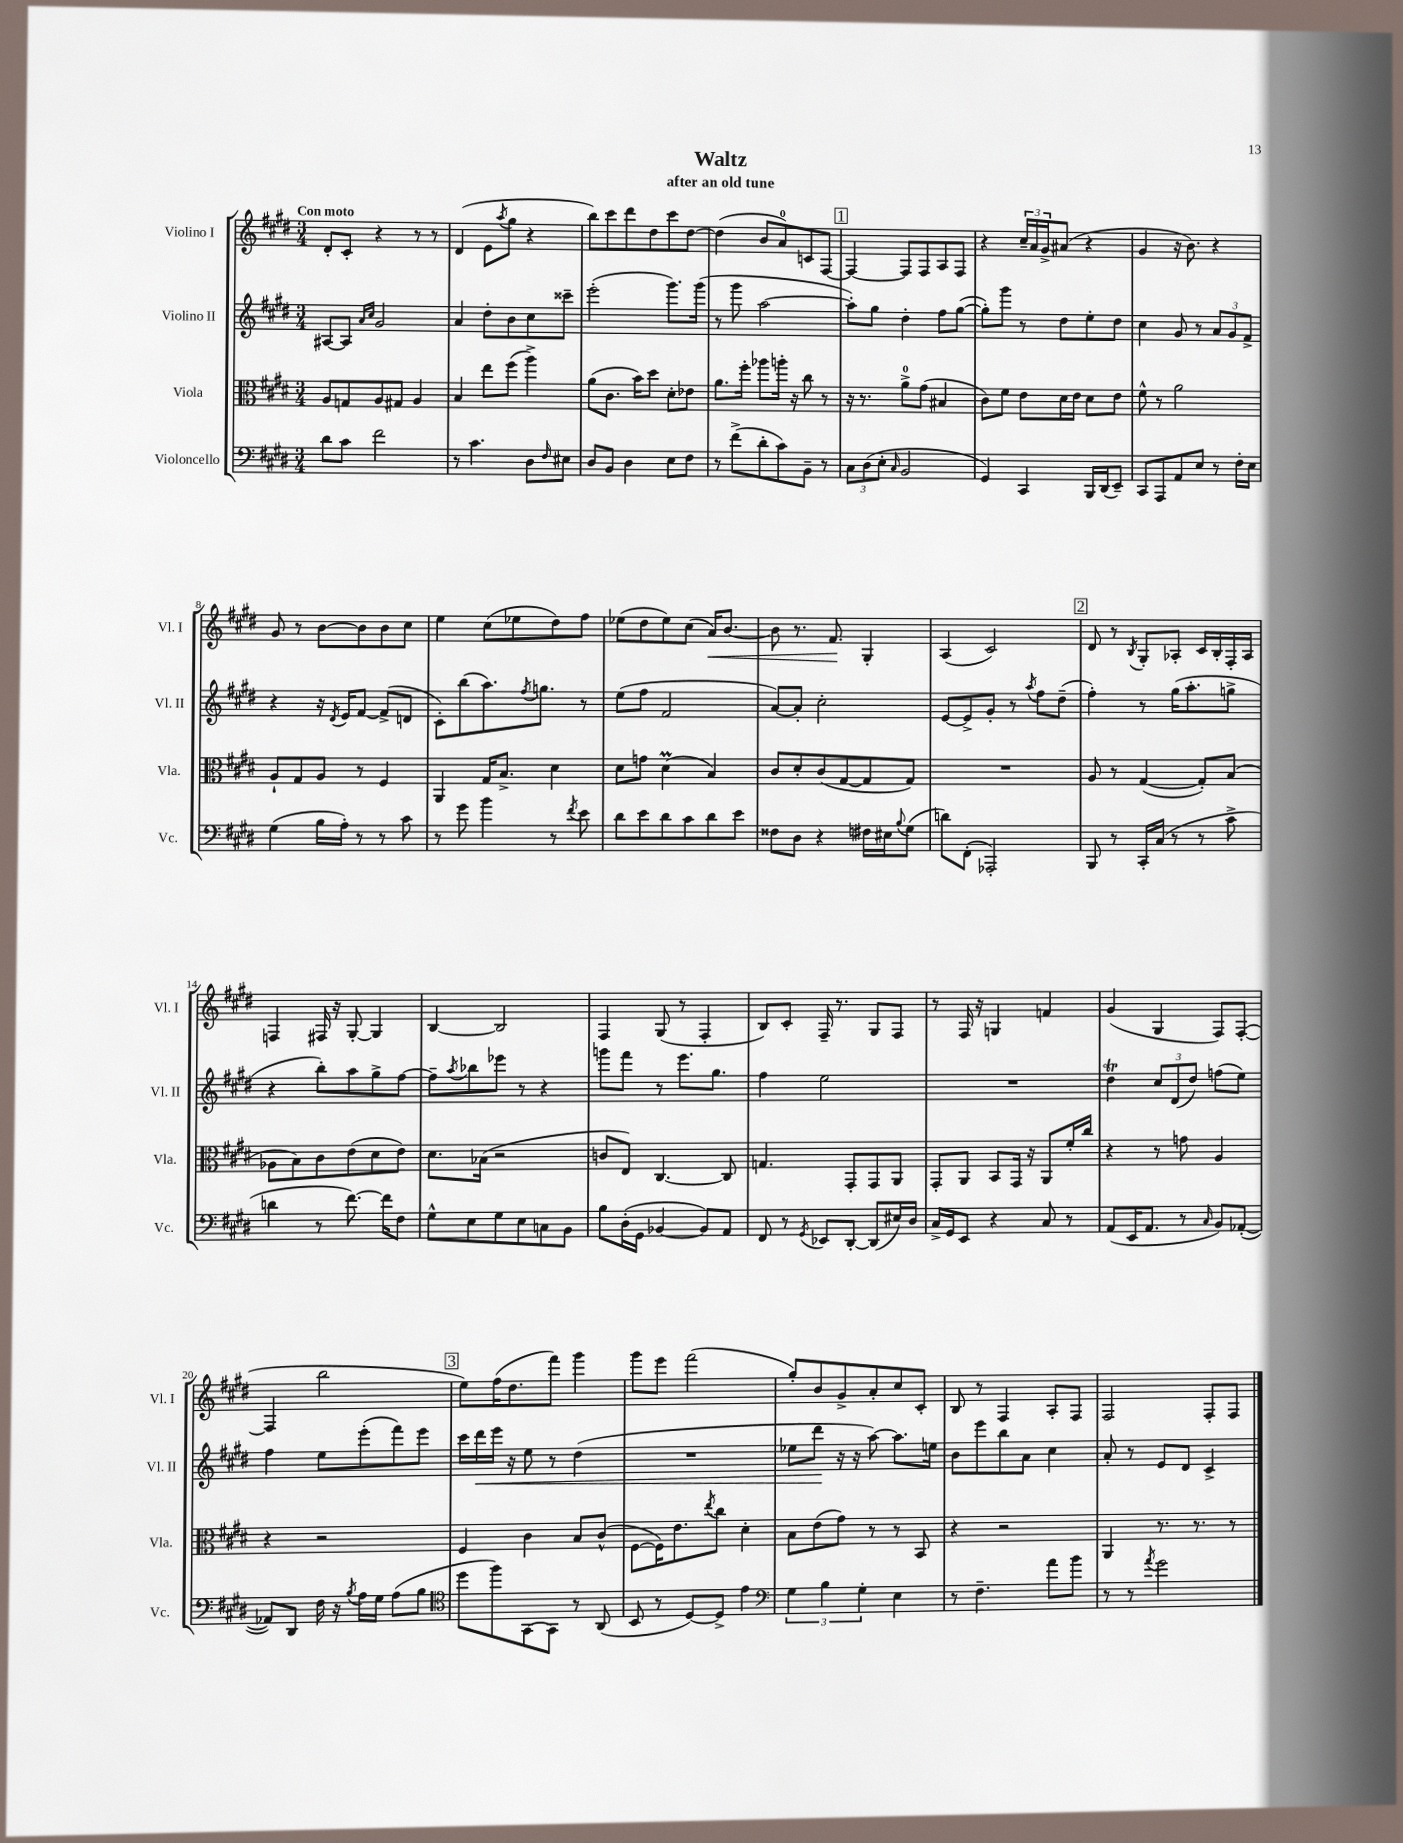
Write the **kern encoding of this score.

**kern	**kern	**kern	**dynam	**kern	**dynam
*part4	*part3	*part2	*part2	*part1	*part1
*staff4	*staff3	*staff2	*staff2	*staff1	*staff1
*I"Violoncello	*I"Viola	*I"Violino II	*	*I"Violino I	*
*I'Vc.	*I'Vla.	*I'Vl. II	*	*I'Vl. I	*
*clefF4	*clefC3	*clefG2	*	*clefG2	*
*k[f#c#g#d#]	*k[f#c#g#d#]	*k[f#c#g#d#]	*	*k[f#c#g#d#]	*
*M3/4	*M3/4	*M3/4	*	*M3/4	*
=1	=1	=1	=1	=1	=1
!	!	!	!	!LO:TX:a:B:t=Con moto	!
8d#\L	8A/L	[8A#X/L	.	8d#'/L	.
8c#\J	8Gn/	8A#/J]	.	8c#'/J	.
.	.	16qqa/LL	.	.	.
.	.	16qqcc#/JJ	.	.	.
2f#\	8A/	2g#/	.	4r	.
.	8G#X/J	.	.	.	.
.	4A/	.	.	8r	.
.	.	.	.	8r	.
=2	=2	=2	=2	=2	=2
8r	4B/	4a/	.	(4d#/	.
4.c#\	.	.	.	.	.
.	8ee\L	8dd#'\L	.	8e\L	.
.	.	.	.	8qaa/	.
.	(8ff#\J	8b\	.	8gg#\J	.
8D#\L	4aa^\)	8cc#\	.	4r	.
16qqF#/	.	.	.	.	.
8E#X\J	.	8ccc##X~\J	.	.	.
=3	=3	=3	=3	=3	=3
8D#/L	(8a\L	(2eee'\	.	8bb\L)	.
8BB/J	8.c#\J	.	.	8ccc#\	.
4D#\	.	.	.	8ddd#\	.
.	16b\KL)	.	.	.	.
.	8dd#\J	.	.	8dd#\	.
8E\L	8d#'\L	8.ggg#\L)	.	8ccc#\	.
8F#\J	8e-X\J	.	.	[8dd#\J	.
.	.	(16ggg#\Jk	.	.	.
=4	=4	=4	=4	=4	=4
8r	8.a\L	8r	.	(4dd#\]	.
(8f#^\L	.	8ggg#\	.	.	.
.	16ff#'\Jk	.	.	.	.
8d#'\	8aa-X\L	[2aa\	.	8b/L	.
8c#\)	16aan'\Jk	.	.	8a/)	.
.	16r	.	.	.	.
8BB~\J	8cc#\	.	.	8cn/	.
8r	8r	.	.	[8F#/J	.
!!LO:REH:place=s1:t=1
=5	=5	=5	=5	=5	=5
12C#\L	16r	8aa'\L])	.	4F#/_	.
.	8.r	.	.	.	.
(12D#\	.	.	.	.	.
.	.	8gg#\J	.	.	.
12E'\J	.	.	.	.	.
16qqC#/	.	.	.	.	.
2BB/	8a^\L	4dd#'\	.	8F#/L]	.
.	(8g#\J	.	.	8F#/	.
.	4B#X/	8ff#\L	.	8A/	.
.	.	([8gg#\J	.	8F#/J	.
=6	=6	=6	=6	=6	=6
4GG#/)	8c#\L)	8gg#'\L])	.	4r	.
.	8f#\J	8ggg#\J	.	.	.
4CC#/	8e\L	8r	.	24cc#~/LL	.
.	.	.	.	24a/	.
.	.	.	.	24g#^/J	.
.	16d#\L	8dd#\L	.	(8a#X/J	.
.	16e\JJ	.	.	.	.
16BBB/LL	8d#\L	8ee'\	.	4r	.
(16DD#/J	.	.	.	.	.
8EE~/J)	8e\J	8dd#\J	.	.	.
=7	=7	=7	=7	=7	=7
8CC#/L	8f#^^\	4cc#\	.	4g#/	.
8AAA/	8r	.	.	.	.
8AA/	2a\	8g#/	.	16r	.
.	.	.	.	8.b\)	.
8E/J	.	8r	.	.	.
8r	.	12a/L	.	4r	.
.	.	12g#/	.	.	.
16F#'\LL	.	.	.	.	.
.	.	12f#^/J	.	.	.
16E\JJ	.	.	.	.	.
!!LO:LB:g=z
=8	=8	=8	=8	=8	=8
(4G#\	8A`/L	4r	.	8g#/	.
.	8G#/	.	.	8r	.
16B\LL	8A/J	16r	.	[8b\L	.
.	.	8qd#/	.	.	.
16A'\JJ)	.	16e/KL	.	.	.
8r	8r	[8f#/J	.	8b\]	.
8r	4F#/	(8f#^/L]	.	8b\	.
8c#\	.	8dn/J	.	8cc#\J	.
=9	=9	=9	=9	=9	=9
8r	4AA/	8c#'\L)	.	4ee\	.
8g#\	.	(8bb\	.	.	.
4b\	16G#/KL	8.aa\)	.	(8cc#\L	.
.	8.B^/J	.	.	.	.
.	.	.	.	8ee-X\	.
.	.	8qff#/	.	.	.
.	.	8.ggn\J	.	.	.
8r	4d#\	.	.	8dd#\)	.
8qf#/	.	.	.	.	.
8e\	.	8r	.	8ff#\J	.
=10	=10	=10	=10	=10	=10
8d#\L	8d#\L	(8ee\L	.	(8ee-X\L	.
8e\	8gn\J	8ff#\J	.	8dd#\	.
8d#\	(4d#m\	2f#/	.	8ee-\)	.
8c#\	.	.	.	(8cc#\J	.
!	!	!	!	!	!LO:HP:b
8d#\	4B/)	.	.	16a/KL)	<
.	.	.	.	[8.b/J	.
8e\J	.	.	.	.	.
=11	=11	=11	=11	=11	=11
8F##X\L	8c#/L	[8a/L)	.	8b\]	.
8D#\J	8d#'/	8a'/J]	.	8.r	.
4r	(8c#/	2cc#'\	.	.	.
.	.	.	.	8.f#/	.
.	[8G#/	.	.	.	.
16F#X\LL	8G#/]	.	.	4G#'/	[
16E#X\J	.	.	.	.	.
8qqB/	.	.	.	.	.
(8G#\J	8G#/J)	.	.	.	.
=12	=12	=12	=12	=12	=12
8dn\L)	2.r	[8e/L	.	(4A/	.
(8FF#'\J	.	8e^/]	.	.	.
2AAA-X'/)	.	8g#'/J	.	2c#/)	.
.	.	8r	.	.	.
.	.	8qaa/	.	.	.
.	.	8ff#\L	.	.	.
.	.	(8dd#~\J	.	.	.
!!LO:REH:place=s1:t=2
=13	=13	=13	=13	=13	=13
8BBB/	8A/	4ff#'\)	.	8d#/	.
8r	8r	.	.	8r	.
.	.	.	.	8qB/	.
16CC#'/LL	([4G#/	8r	.	8G#'/L	.
(16C#/JJ	.	.	.	.	.
8r	.	(16gg#\KL	.	8A-X'/J	.
.	.	8.aa'\	.	.	.
8r	8G#'/L])	.	.	16c#/LL	.
.	.	.	.	16B'/	.
8c#^\	(8B/J	8ggn^\J	.	16F#'/	.
.	.	.	.	16A-/JJ	.
!!LO:LB:g=z
=14	=14	=14	=14	=14	=14
4dn\	8A-X\L	4r	.	4Fn/	.
.	8B\)	.	.	.	.
8r	8c#\	8bb'\L)	.	16F#X/	.
.	.	.	.	16r	.
[8.f#\)	(8e\	8aa\	.	[8G#'/	.
.	8d#\	8gg#^\	.	4G#/]	.
16f#\KL]	.	.	.	.	.
8F#\J	8e\J)	[8ff#\J	.	.	.
=15	=15	=15	=15	=15	=15
8G#^^\L	8.d#\L	8ff#~\L]	.	[4B/	.
.	.	8qaa/	.	.	.
8E\	.	8bb-X\	.	.	.
.	(16B-X\Jk	.	.	.	.
8G#\	2r	8eee-X\J	.	2B/]	.
8E\	.	8r	.	.	.
8Cn\	.	4r	.	.	.
8BB\J	.	.	.	.	.
=16	=16	=16	=16	=16	=16
8B\L	8cn/L	8gggn\L	.	4F#/	.
(16D#'\L	8E/J)	8fff#\J	.	.	.
16GG#\JJ	.	.	.	.	.
[4BB-X/	[4.C#/	8r	.	(8G#/	.
.	.	8.eee\L	.	8r	.
8BB-/L])	.	.	.	4F#'/	.
.	.	8.gg#\J	.	.	.
8AA/J	8C#/]	.	.	.	.
=17	=17	=17	=17	=17	=17
8FF#/	4.Gn/	4ff#\	.	8B/L)	.
8r	.	.	.	8c#'/J	.
8qGG#/	.	.	.	.	.
8EE-X/L	.	2ee\	.	16F#~/	.
.	.	.	.	8.r	.
[8DD#'/J	8GG#'/L	.	.	.	.
(8DD#/L]	8GG#/	.	.	8G#/L	.
16E#X/L)	8AA/J	.	.	8F#/J	.
16D#/JJ	.	.	.	.	.
=18	=18	=18	=18	=18	=18
16C#^/LL	8GG#'/L	2.r	.	8r	.
16GG#/J	.	.	.	.	.
8EE/J	8AA/J	.	.	16F#/	.
.	.	.	.	16r	.
4r	8BB/L	.	.	4Gn/	.
.	16GG#/Jk	.	.	.	.
.	16r	.	.	.	.
8C#/	8AA/L	.	.	4fn/	.
8r	16f#'/L	.	.	.	.
.	16cc#/JJ	.	.	.	.
=19	=19	=19	=19	=19	=19
(8AA/L	4r	4dd#t\	.	(4g#/	.
16EE/K	.	.	.	.	.
8.AA/J	.	.	.	.	.
.	8r	12cc#/L	.	4G#/	.
.	.	(12d#/	.	.	.
8r	8gn\	.	.	.	.
.	.	12dd#/J)	.	.	.
16qqC#/	.	.	.	.	.
8BB/L)	4A/	(8ffn\L	.	8F#/L)	.
([8AA-X'/J	.	8ee\J)	.	([8F#'/J	.
!!LO:LB:g=z
=20	=20	=20	=20	=20	=20
8AA-X/L])	4r	4ff#\	.	4F#/]	.
8DD#/J	.	.	.	.	.
16F#\	2r	8ee\L	.	2bb\	.
16r	.	.	.	.	.
8qB/	.	.	.	.	.
16A\LL	.	(8eee'\	.	.	.
16G#\JJ	.	.	.	.	.
(8A\L	.	8fff#\)	.	.	.
8B\J	.	8eee\J	.	.	.
!!LO:REH:place=s1:t=3
=21	=21	=21	=21	=21	=21
*clefC4	*	*	*	*	*
8dd#\L	4F#/	16ccc#\LL	.	8ee\L)	.
!	!	!	!LO:HP:b	!	!
.	.	16ddd#\	<	.	.
8ff#\)	.	16eee\JJ	.	(16ff#\K	.
.	.	16r	.	8.dd#\	.
[8GG#\	4c#\	8ee\	.	.	.
8GG#\J]	.	8r	.	8fff#\J)	.
8r	8B/L	(4dd#\	.	4ggg#\	.
(8AA/	(8c#^^/J	.	.	.	.
=22	=22	=22	=22	=22	=22
8BB/	[8F#\L	2.r	.	8ggg#\L	.
8r	16F#\K])	.	.	8eee\J	.
.	8.e\	.	.	.	.
[8D#/L)	.	.	.	(2fff#\	.
.	8qee/	.	.	.	.
8D#^/J]	8cc#\J	.	.	.	.
4e\	4d#'\	.	.	.	.
=23	=23	=23	=23	=23	=23
*clefF4	*	*	*	*	*
6G#\	8B\L	8ee-X\L	.	8gg#'/L)	.
.	(8e\	8ddd#\J	.	8b/	.
6B\	.	.	.	.	.
.	8g#\J)	16r	[	8g#^/	.
.	.	16r	.	.	.
6G#'\	.	.	.	.	.
.	8r	[8aa\)	.	8a'/	.
4E\	8r	8.aa\L]	.	8cc#/	.
.	8BB/	.	.	8c#'/J	.
.	.	16een\Jk	.	.	.
=24	=24	=24	=24	=24	=24
8r	4r	8b\L	.	8B/	.
4.F#~\	.	8eee\	.	8r	.
.	2r	8bb\	.	4F#/	.
.	.	8a\J	.	.	.
8a\L	.	4cc#\	.	8A'/L	.
8b\J	.	.	.	8F#/J	.
=25	=25	=25	=25	=25	=25
8r	4AA/	8a'/	.	2F#/	.
8r	.	8r	.	.	.
8qa/	.	.	.	.	.
2g#\	8.r	8e/L	.	.	.
.	.	8d#/J	.	.	.
.	8.r	.	.	.	.
.	.	4c#^/	.	8F#'/L	.
.	8r	.	.	8F#/J	.
==	==	==	==	==	==
*-	*-	*-	*-	*-	*-
